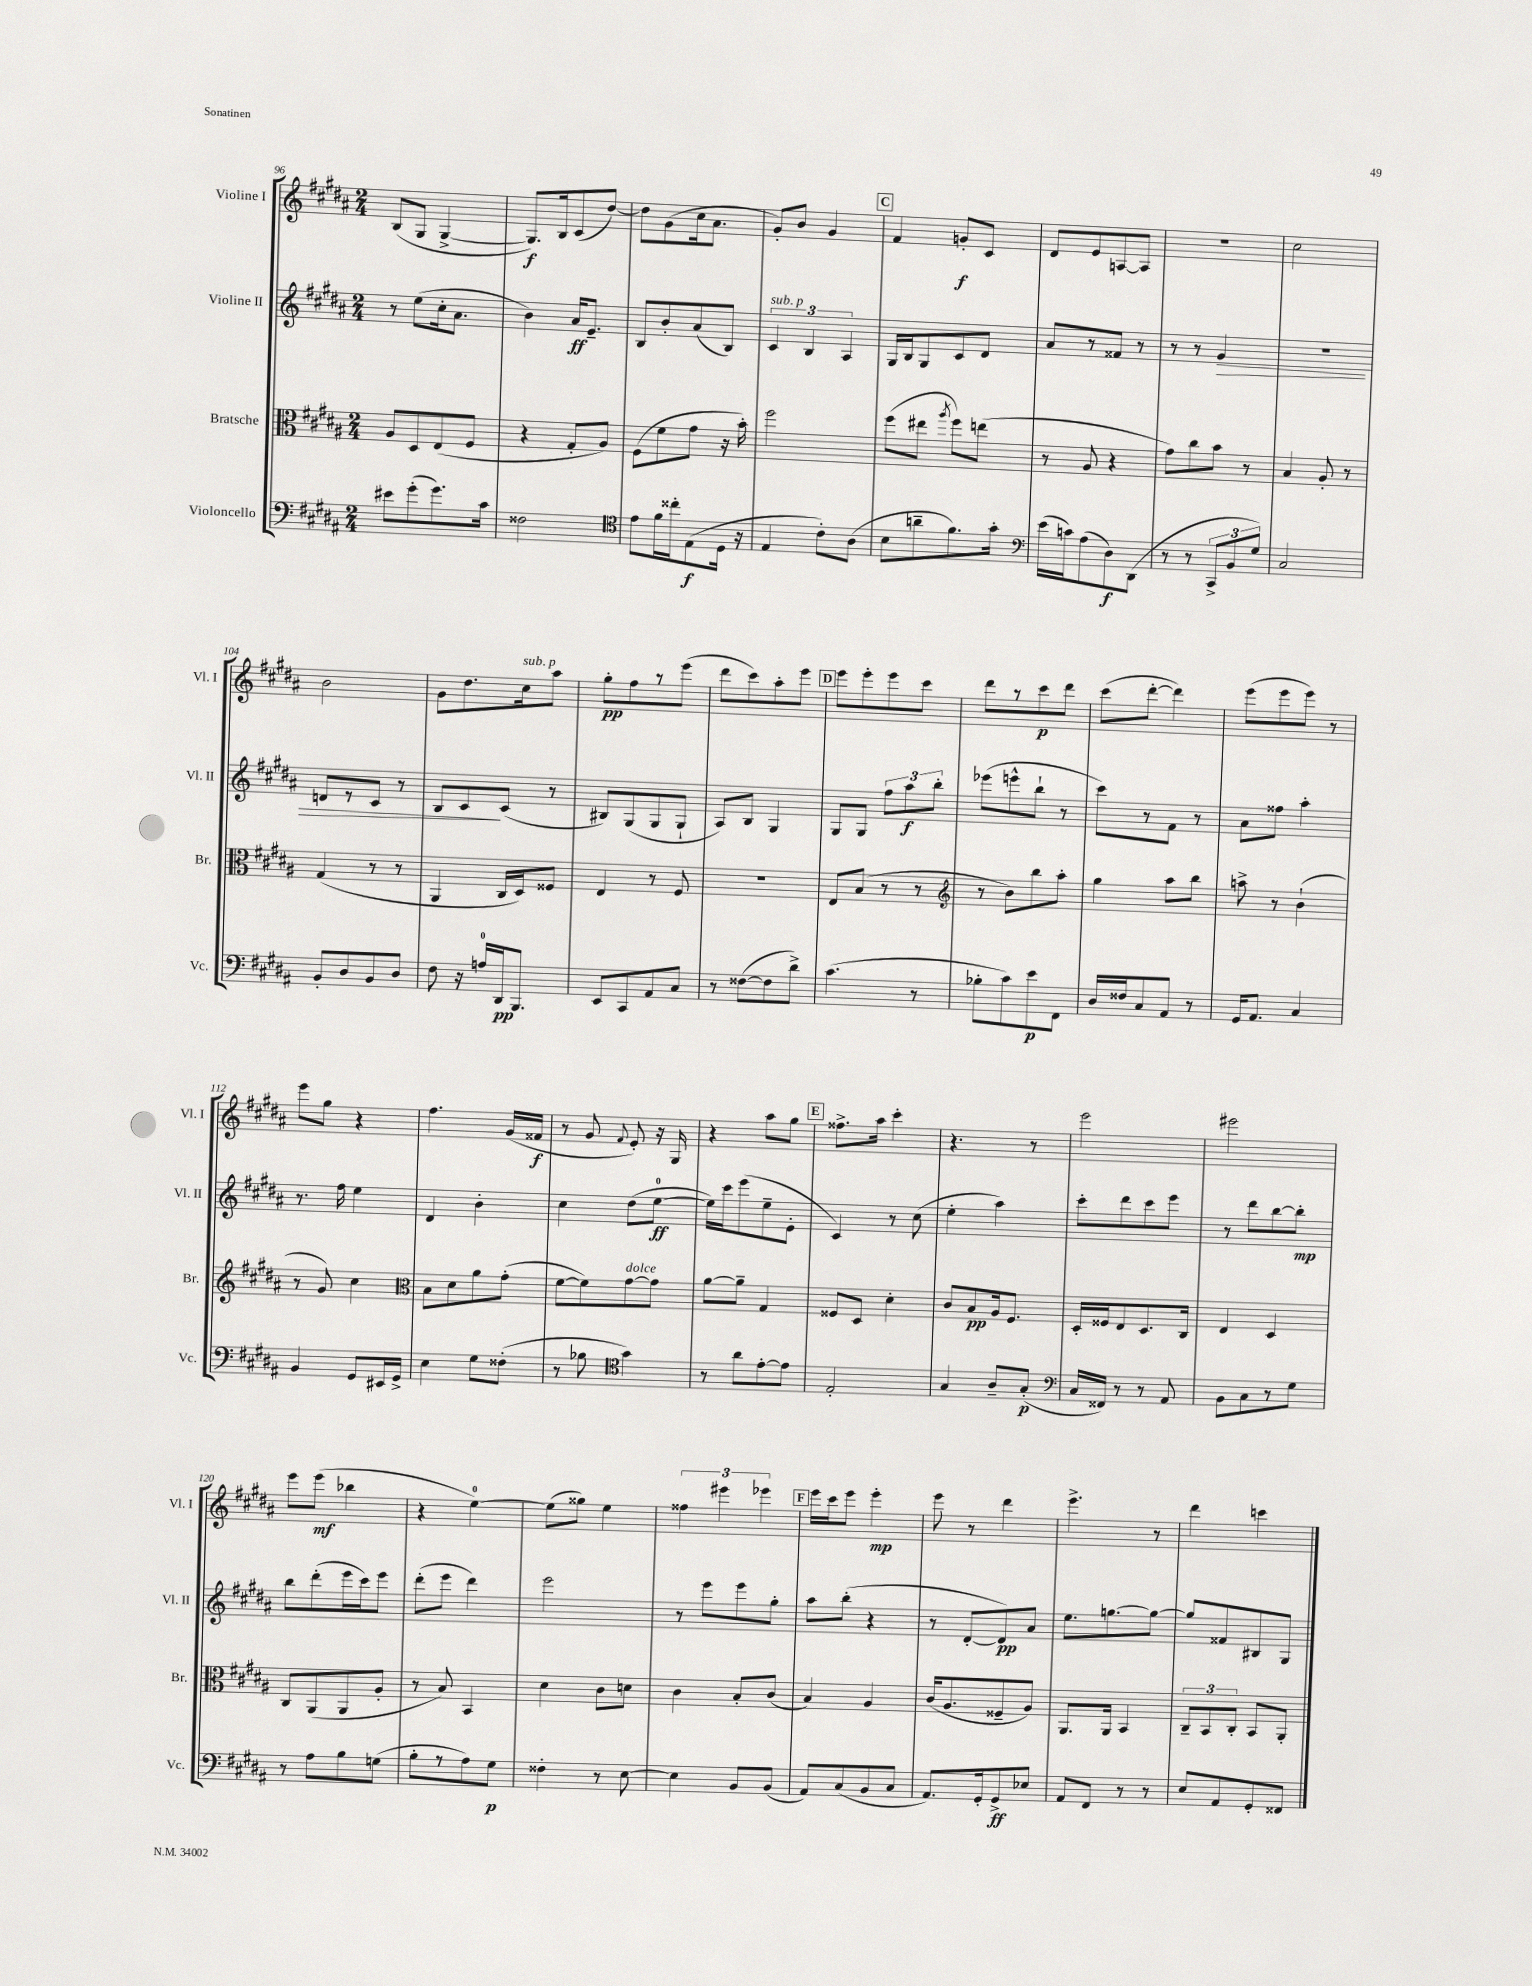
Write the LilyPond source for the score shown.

<<
\new StaffGroup <<
\new Staff = "s0" \with { instrumentName = "Violine I" shortInstrumentName = "Vl. I" } {
    \clef treble \key b \major \numericTimeSignature \time 2/4
    \autoBeamOff b8[( gis8] gis4~-> |
    gis8.[\f) b16 cis'8( dis''8]~) |
    dis''8[ gis'8( cis''16 ais'8.] |
    gis'8[-.) b'8] gis'4 |
    \mark \markup { \box "C" } fis'4 g'8[-.\f cis'8] |
    dis'8[ e'8 a8~ a8] |
    R2 |
    cis''2 |
    b'2 |
    gis'8[ dis''8. cis''16^\markup { \italic "sub. p" } ais''8] |
    gis''8[-.\pp fis''8 r8 e'''8]( |
    dis'''8[ cis'''8) ais''8-. e'''8] |
    \mark \markup { \box "D" } e'''8[ e'''8-. e'''8 cis'''8] |
    dis'''8[ r8 cis'''8\p dis'''8] |
    cis'''8[( dis'''8]~-. dis'''4) |
    e'''8[( e'''8 e'''8]) r8 |
    e'''8[ gis''8] r4 |
    fis''4. gis'16[( fisis'16]\f |
    r8 gis'8 \appoggiatura { fis'8 } e'8-.) r16 gis16 |
    r4 ais''8[ gis''8] |
    \mark \markup { \box "E" } fisis''8.[-> ais''16] cis'''4-. |
    r4. r8 |
    e'''2 |
    eis'''2 |
    e'''8[ e'''8]\mf( bes''4 |
    r4 e''4-0~) |
    e''8[( gisis''8]) e''4 |
    \tuplet 3/2 { fisis''4 eis'''4 ees'''4 } |
    \mark \markup { \box "F" } e'''16[ cis'''16 e'''8] e'''4-.\mp |
    e'''8 r8 dis'''4 |
    e'''4.-> r8 |
    dis'''4 c'''4 \bar "|." |
}
\new Staff = "s1" \with { instrumentName = "Violine II" shortInstrumentName = "Vl. II" } {
    \clef treble \key b \major \numericTimeSignature \time 2/4
    \autoBeamOff r8 e''8[( cis''16-. ais'8.] |
    b'4) ais'16[\ff e'8.]-- |
    b8[ b'8-. ais'8( b8]) |
    \tuplet 3/2 { cis'4^\markup { \italic "sub. p" } b4 ais4 } |
    \mark \markup { \box "C" } gis16[ b16 gis8 cis'8 dis'8] |
    ais'8[ r8 fisis'8] r8 |
    r8 r8 gis'4\> |
    R2 |
    d'8[ r8 cis'8] r8 |
    b8[ cis'8\! cis'8]( r8 |
    bis8[) gis8( gis8 gis8]-! |
    ais8[) b8] gis4 |
    \mark \markup { \box "D" } gis8[ gis8] \tuplet 3/2 { fis''8[ ais''8\f b''8]-. } |
    ees'''8[( e'''8-^ b''8]-! r8 |
    cis'''8[) r8 fis'8] r8 |
    ais'8[ fisis''8] ais''4-. |
    r8. fis''16 e''4 |
    dis'4 b'4-. |
    cis''4 dis''8[( e''8]-0~\ff |
    e''16[) cis'''16 e'''8( e''8-- e'8]-. |
    \mark \markup { \box "E" } cis'4) r8 cis''8( |
    e''4-. ais''4) |
    cis'''8[-. dis'''8 cis'''8 e'''8] |
    r8 dis'''8[ b''8~ b''8]-.\mp |
    b''8[ dis'''8-.( e'''16 cis'''16) e'''8] |
    dis'''8[-.( e'''8] dis'''4) |
    e'''2 |
    r8 e'''8[ e'''8 gis''8]-. |
    \mark \markup { \box "F" } ais''8[ b''8]-.( r4 |
    r8 dis'8[~-. dis'8\pp) ais'8] |
    e''8.[ g''8.~ g''8]~ |
    g''8[ fisis'8 bis8 gis8] \bar "|." |
}
\new Staff = "s2" \with { instrumentName = "Bratsche" shortInstrumentName = "Br." } {
    \clef alto \key b \major \numericTimeSignature \time 2/4
    \autoBeamOff ais8[ dis8 e8( fis8] |
    r4 gis8[-. ais8]) |
    fis8[( fis'8 gis'8] r16 b'16-.) |
    fis''2 |
    \mark \markup { \box "C" } fis''8[( eis''8] \acciaccatura { ais''8 } fis''8[) e''8]( |
    r8 ais8 r4 |
    gis'8[) cis''8 b'8] r8 |
    b4 ais8-. r8 |
    gis4( r8 r8 |
    ais,4 cis16[ dis16) fisis8] |
    e4 r8 fis8 |
    r2 |
    \mark \markup { \box "D" } e8[ b8]( r8 r8 |
    \clef treble r8 b'8[) b''8 ais''8]-. |
    gis''4 ais''8[ b''8] |
    a''8-> r8 b'4-!( |
    r8 gis'8) cis''4 |
    \clef alto b8[ dis'8 ais'8 gis'8]-.( |
    fis'8[~ fis'8) gis'8~^\markup { \italic "dolce" } gis'8] |
    ais'8[~ ais'8]-- gis4 |
    \mark \markup { \box "E" } fisis8[ dis8] dis'4-. |
    cis'8[ b8\pp ais16 fis8.] |
    dis16[-. fisis16 e8 dis8. cis16] |
    e4 dis4 |
    cis8[ ais,8( ais,8 ais8]-. |
    r8 b8) b,4 |
    dis'4 cis'8[ d'8] |
    cis'4 b8[-. cis'8]( |
    \mark \markup { \box "F" } b4) ais4 |
    cis'16[( ais8. fisis8-- ais8]) |
    ais,8.[ ais,16] b,4 |
    \tuplet 3/2 { cis8[-- b,8 cis8]-. } b,8[ ais,8]-. \bar "|." |
}
\new Staff = "s3" \with { instrumentName = "Violoncello" shortInstrumentName = "Vc." } {
    \clef bass \key b \major \numericTimeSignature \time 2/4
    \autoBeamOff eis'8[ gis'8-.( gis'8.) cis'16] |
    fisis2 |
    \clef tenor e'8[ fis'16 cisis''16-. e8\f( dis16] r16 |
    e4 cis'8[-.) ais8]( |
    \mark \markup { \box "C" } b8[ a'8-- fis'8.) gis'16]-. |
    \clef bass e'16[( c'16) ais8( dis8\f) dis,8]( |
    r8 r8 \tuplet 3/2 { cis,8[-> b,8 gis8]) } |
    cis2 |
    b,8[-. dis8 b,8 dis8] |
    fis8 r16 a16[-0 dis,16\pp b,,8.] |
    e,8[ cis,8 ais,8 cis8] |
    r8 fisis8[~( fisis8 dis'8]->) |
    \mark \markup { \box "D" } cis'4.( r8 |
    bes8[-. cis'8) e'8\p fis,8] |
    dis16[ fisis16 cis8 ais,8] r8 |
    gis,16[ ais,8.] cis4 |
    b,4 gis,8[ eis,16 gis,16]-> |
    e4 gis8[ fisis8]-.( |
    r8 bes8 \clef tenor gis'4) |
    r8 ais'8[ e'8~-. e'8] |
    \mark \markup { \box "E" } e2-. |
    gis4 ais8[-- gis8]-.\p( |
    \clef bass cis16[ fisis,16]) r8 r8 ais,8 |
    b,8[ cis8 r8 gis8] |
    r8 ais8[ b8 g8]( |
    b8[-. r8 ais8) gis8]\p |
    fisis4-. r8 e8~ |
    e4 b,8[ b,8]( |
    \mark \markup { \box "F" } ais,8[) cis8( b,8 cis8] |
    ais,8.[) gis,16-. gis,8->\ff ees8] |
    ais,8[ fis,8] r8 r8 |
    e8[ ais,8 gis,8-. fisis,8] \bar "|." |
}
>>
>>
\layout { \context { \Score currentBarNumber = #96 } }
